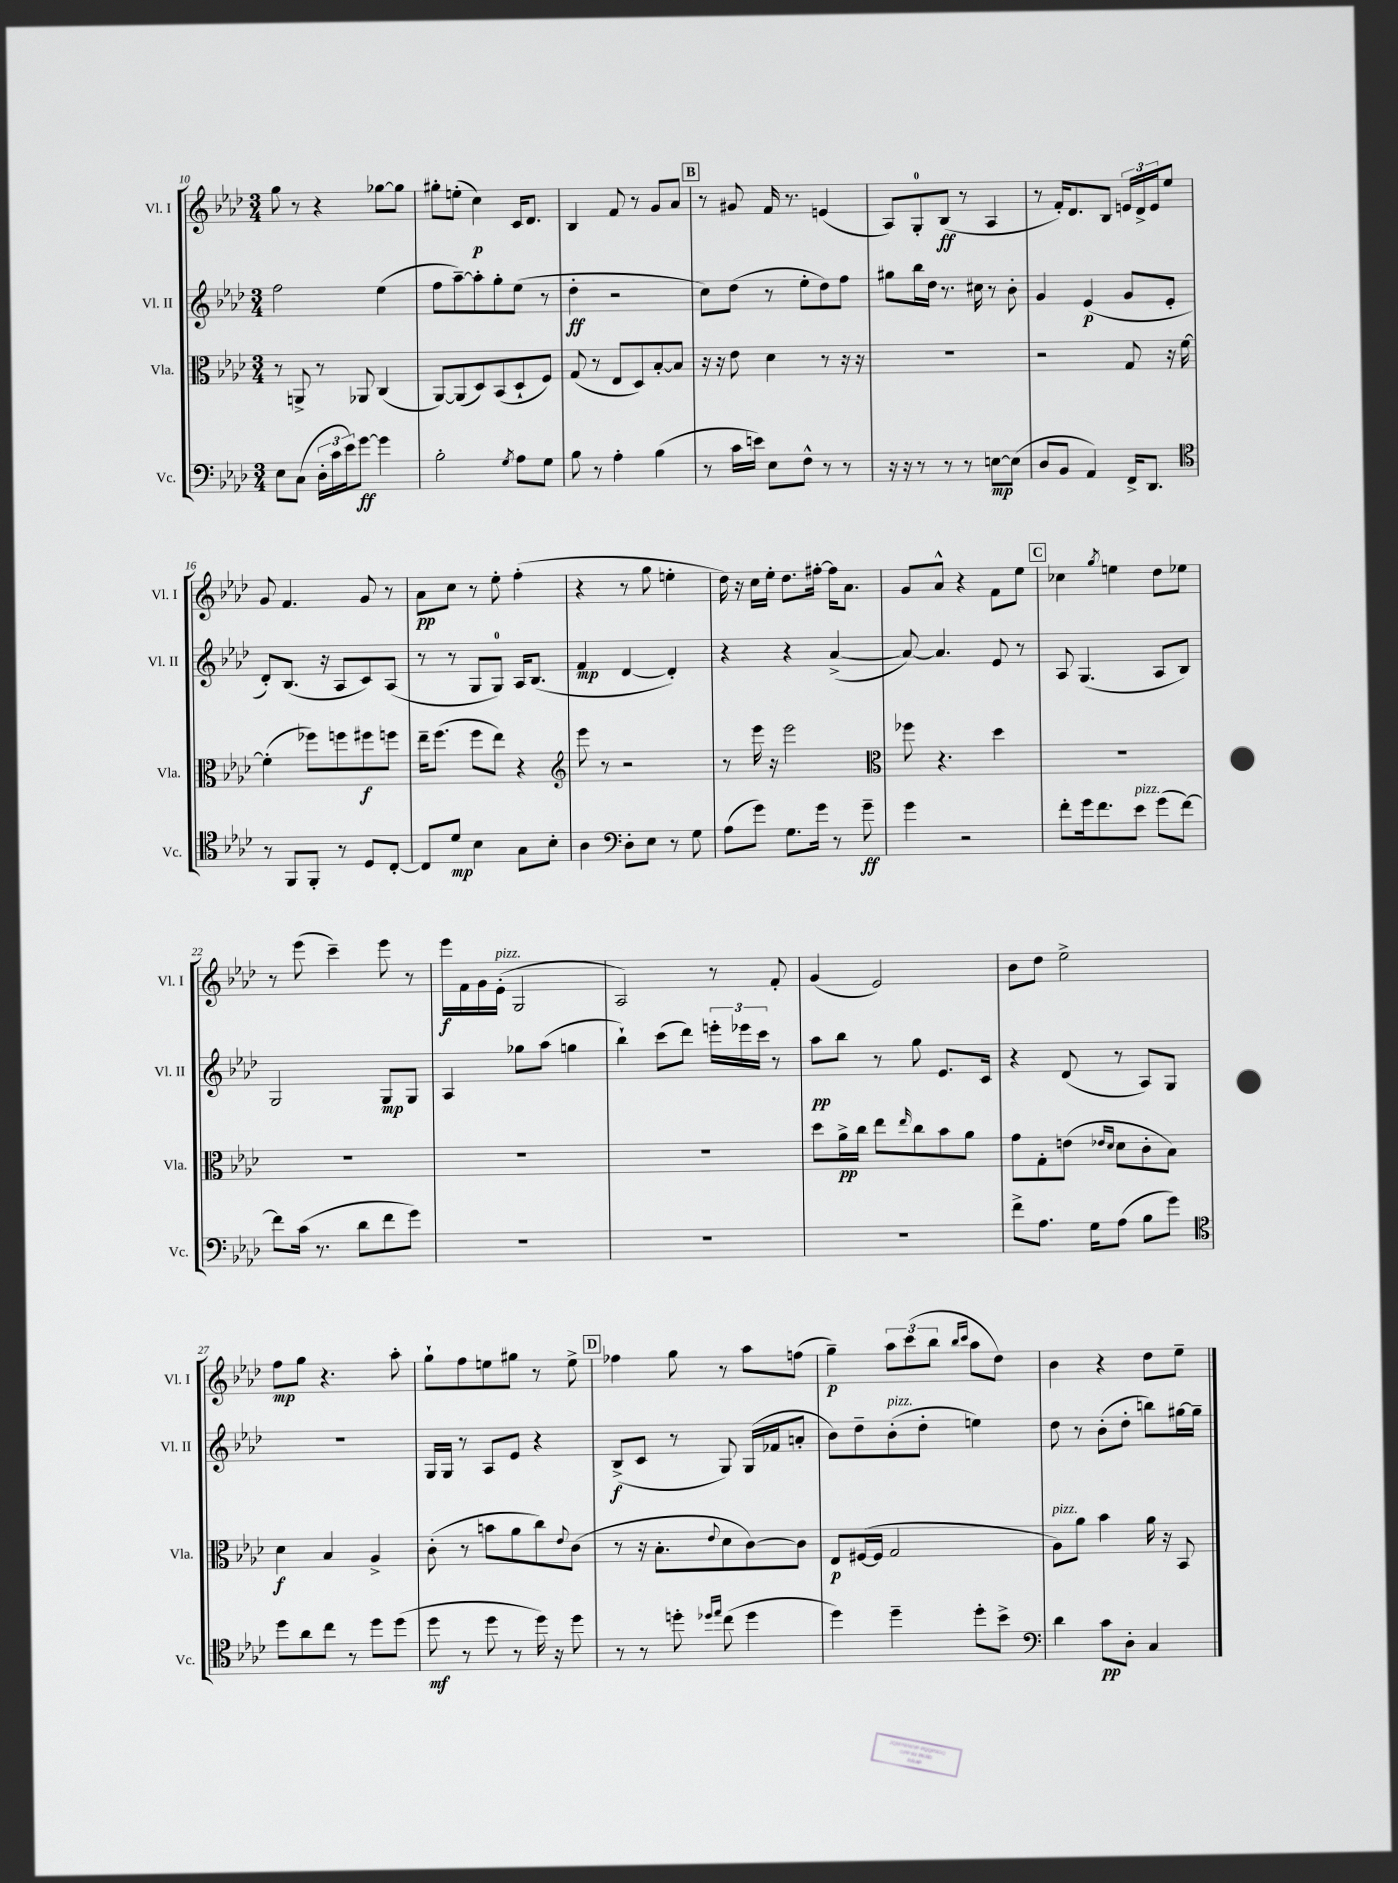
<<
\new StaffGroup <<
\new Staff = "s0" \with { instrumentName = "Vl. I" shortInstrumentName = "Vl. I" } {
    \clef treble \key aes \major \numericTimeSignature \time 3/4
    g''8 r8 r4 ges''8~ ges''8 |
    gis''8-. e''8-.( c''4\p) c'16 des'8. |
    bes4 f'8 r8 g'8 aes'8 |
    \mark \markup { \box "B" } r8 gis'8 f'16 r8. e'4( |
    aes8) g8-0-. bes8\ff( r8 aes4 |
    r8 f'16-.) des'8. bes8 \tuplet 3/2 { e'16 des'16-> e'16 } ees''8 |
    g'8 f'4. g'8 r8 |
    aes'8\pp c''8 r8 ees''8-. f''4-.( |
    r4 r8 g''8 e''4-. |
    des''16) r16 c''16 ees''16-. des''8. fis''16~-. fis''16 aes'8. |
    g'8 aes'8-^ r4 f'8 ees''8 |
    \mark \markup { \box "C" } ces''4 \acciaccatura { g''8 } e''4 des''8 ees''8 |
    r8 ees'''8( c'''4--) ees'''8 r8 |
    ees'''16\f f'16 g'16 ees'16-.^\markup { \italic "pizz." }( g2 |
    aes2) r8 f'8-. |
    g'4( ees'2) |
    bes'8 des''8 ees''2-> |
    f''8\mp g''8 r4. aes''8-. |
    g''8-! f''8 e''8 gis''8 r8 e''8-> |
    \mark \markup { \box "D" } fes''4 g''8 r8 aes''8 f''8( |
    g''4--\p) \tuplet 3/2 { aes''8 c'''8( bes''8 } \grace { bes''16 c'''16 } aes''8 des''8) |
    bes'4 r4 des''8 ees''8-- \bar "|." |
}
\new Staff = "s1" \with { instrumentName = "Vl. II" shortInstrumentName = "Vl. II" } {
    \clef treble \key aes \major \numericTimeSignature \time 3/4
    f''2 ees''4( |
    f''8 aes''8~--) aes''8-. g''8-. ees''8( r8 |
    des''4-.\ff r2 |
    \mark \markup { \box "B" } c''8) des''8( r8 ees''8-. des''8) f''8 |
    gis''8 bes''16 des''16 r8. cis''16 r8 bes'8-. |
    g'4 ees'4\p( g'8 ees'8-. |
    des'8-.) bes8.( r16 aes8 c'8) aes8( |
    r8 r8 g8 g8-0) aes16 bes8.( |
    f'4\mp des'4~ des'4-.) |
    r4 r4 aes'4~->( |
    aes'8~) aes'4. ees'8 r8 |
    \mark \markup { \box "C" } aes8 g4.( aes8 bes8) |
    g2 g8\mp g8 |
    aes4 ges''8 aes''8( g''4 |
    bes''4-!) c'''8( des'''8) \tuplet 3/2 { e'''16-. ees'''16 c'''16 } r8 |
    aes''8\pp bes''8 r8 g''8 ees'8. c'16 |
    r4 des'8( r8 aes8) g8 |
    R2. |
    g16 g16 r8 aes8 ees'8 r4 |
    \mark \markup { \box "D" } bes8->\f( c'8 r8 g8) g16( fes'16 a'8-. |
    bes'8) des''8-- bes'8-.^\markup { \italic "pizz." }( des''8-. e''4) |
    des''8 r8 bes'8-.( des''8-. b''8) gis''16~ gis''16-- \bar "|." |
}
\new Staff = "s2" \with { instrumentName = "Vla." shortInstrumentName = "Vla." } {
    \clef alto \key aes \major \numericTimeSignature \time 3/4
    r8 a,8-> r8 aes,8 c4( |
    aes,8~) aes,8( des8) bes,8( des8-! f8) |
    g8( r8 ees8 des8) bes8~-. bes8 |
    \mark \markup { \box "B" } r16 r16 ees'8 des'4 r8 r16 r16 |
    R2. |
    r2 g8 r16 f'16~ |
    f'4-.( fes''8) f''8 fis''8\f f''8 |
    ees''16-- f''8.( f''8 ees''8) r4 |
    \clef treble ees'''8 r8 r2 |
    r8 ees'''16 r16 ees'''2 |
    \clef alto fes''8 r4. des''4 |
    \mark \markup { \box "C" } R2. |
    R2. |
    R2. |
    R2. |
    des''8 aes'16->\pp c''16 ees''8 \grace { ees''16 } c''8 bes'8 aes'8 |
    g'8 g8-. e'8( \grace { ees'16 des'16 } des'8 c'8-. bes8) |
    des'4\f bes4 aes4-> |
    c'8-.( r8 b'8 aes'8 c''8) \appoggiatura { ees'8 } c'8( |
    \mark \markup { \box "D" } r8 r16 bes8.-. \appoggiatura { ees'8 } des'8 c'8~) c'8 |
    ees8\p fis16~( fis16 g2 |
    aes8^\markup { \italic "pizz." }) aes'8 bes'4 aes'16 r16 bes,8 \bar "|." |
}
\new Staff = "s3" \with { instrumentName = "Vc." shortInstrumentName = "Vc." } {
    \clef bass \key aes \major \numericTimeSignature \time 3/4
    ees8 c8( \tuplet 3/2 { des16-. c'16 ees'16) } g'8~\ff g'4 |
    bes2-. \acciaccatura { g8 } aes8 g8 |
    bes8 r8 aes4-. bes4( |
    \mark \markup { \box "B" } r8 c'16 e'16) ees8 f8-^ r8 r8 |
    r16 r16 r8 r8 r8 e8~\mp e8( |
    des8 bes,8 aes,4) f,16-> des,8. |
    \clef tenor r8 f,8 f,8-. r8 des8 c8~-. |
    c8 des'8\mp bes4 g8 bes8-. |
    aes4 \clef bass des8-. ees8 r8 g8 |
    aes8( g'8) g8. g'16 r8 g'8--\ff |
    g'4 r2 |
    \mark \markup { \box "C" } f'8-. g'16 f'8. ees'8^\markup { \italic "pizz." } g'8( f'8~) |
    f'8 c'16( r8. des'8 f'8 g'8) |
    R2. |
    R2. |
    R2. |
    f'8-> aes8. g16 aes8( bes8 g'8) |
    \clef tenor des''8 aes'8 c''8 r8 des''8 des''8( |
    des''8\mf r8 des''8 r8 des''16) r16 des''8 |
    \mark \markup { \box "D" } r8 r8 d''8-. \grace { des''16 ees''16 } c''8( des''4 |
    des''4) des''4-- des''8-. bes'8-> |
    \clef bass des'4 c'8\pp des8-. c4 \bar "|." |
}
>>
>>
\layout { \context { \Score currentBarNumber = #10 } }
